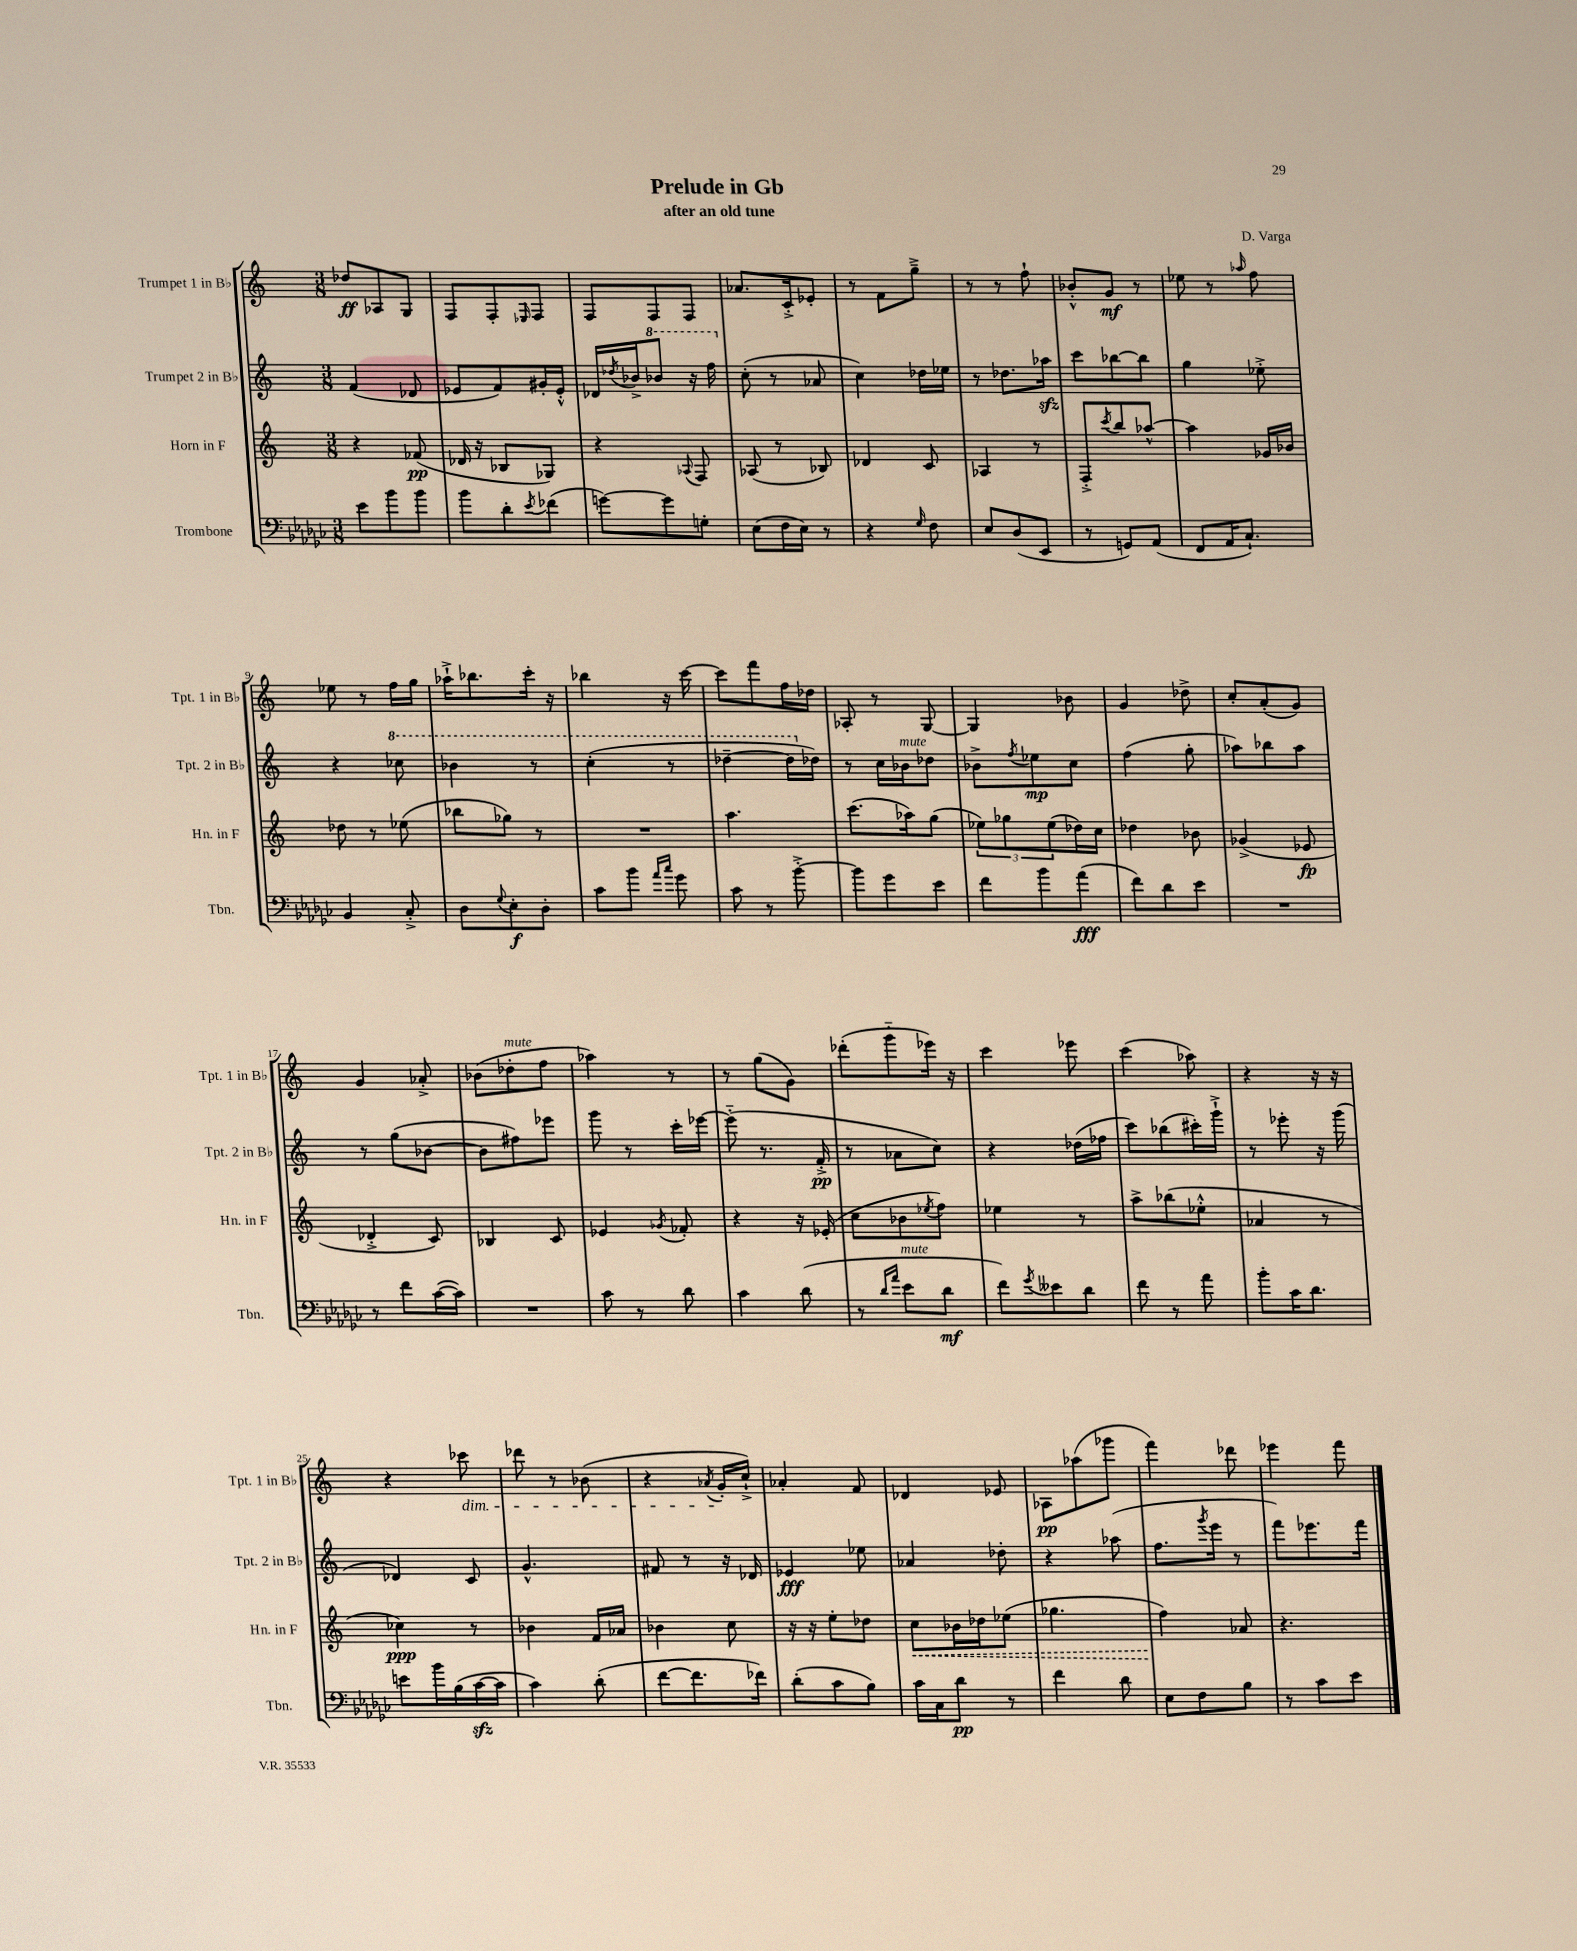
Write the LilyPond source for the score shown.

\header { title = "Prelude in Gb" composer = "D. Varga" subtitle = "after an old tune" }
<<
\new StaffGroup <<
\new Staff = "s0" \with { instrumentName = "Trumpet 1 in Bb" shortInstrumentName = "Tpt. 1 in Bb" } {
    \clef treble \key c \major \numericTimeSignature \time 3/8
    des''8\ff aes8 g8 |
    f8 f8-. \grace { ees16 } f8 |
    f8 f8 f8 |
    aes'8. c'16-.-> ees'8-. |
    r8 f'8 g''8---> |
    r8 r8 f''8-! |
    bes'8-.-^ g'8\mf r8 |
    ees''8 r8 \grace { aes''16 } f''8 |
    ees''8 r8 f''16 g''16 |
    aes''16-!-> bes''8. c'''16-. r16 |
    bes''4 r16 c'''16~ |
    c'''8 f'''8 f''16 des''16 |
    aes8-. r8 g8~ |
    g4 bes'8 |
    g'4 des''8-> |
    c''8-. a'8-.( g'8) |
    g'4 aes'8-.-> |
    bes'8( des''8-.^\markup { \italic "mute" } f''8 |
    aes''4) r8 |
    r8 g''8( g'8) |
    des'''8-.( g'''8-_ ees'''16) r16 |
    c'''4 ees'''8 |
    c'''4( aes''8) |
    r4 r16 r16 |
    r4 ces'''8\dim |
    des'''8 r8 bes'8( |
    r4 \acciaccatura { aes'8 } g'16-.\! c''16-!->) |
    aes'4-. f'8 |
    des'4 ees'8 |
    aes8\pp aes''8( ges'''8 |
    f'''4) des'''8 |
    ees'''4 f'''8 \bar "|." |
}
\new Staff = "s1" \with { instrumentName = "Trumpet 2 in Bb" shortInstrumentName = "Tpt. 2 in Bb" } {
    \clef treble \key c \major \numericTimeSignature \time 3/8
    f'4( des'8 |
    ees'8 f'8) gis'16-. ees'16-.-^ |
    des'16 \acciaccatura { des''8 } bes'16-> \ottava #1 bes''8 r16 f'''16 \ottava #0 |
    c''8-.( r8 aes'8 |
    c''4) des''16 ees''16 |
    r8 des''8. aes''16\sfz |
    c'''8 bes''8~ bes''8 |
    g''4 ees''8-.-> |
    r4 \ottava #1 ces'''8 |
    bes''4 r8 |
    c'''4-.( r8 |
    des'''4~-- des'''16 \ottava #0 des''16) |
    r8 c''16 bes'16^\markup { \italic "mute" } des''8 |
    bes'8-> \acciaccatura { f''8 } ees''8\mp c''8 |
    f''4( g''8-. |
    aes''8) bes''8 aes''8 |
    r8 g''8( bes'8~ |
    bes'8 fis''8) ees'''8 |
    g'''8 r8 c'''16-. ees'''16~ |
    ees'''8-_( r8. f'16-.->\pp |
    r8 aes'8 c''8) |
    r4 des''16( fes''16 |
    c'''8) bes''8( cis'''16-.) g'''16-!-> |
    r8 ees'''8-. r16 g'''16( |
    des'4) c'8 |
    g'4.-^ |
    fis'8 r8 r16 des'16 |
    ees'4\fff ees''8 |
    aes'4 des''8-. |
    r4 aes''8( |
    f''8. \acciaccatura { g'''8 } e'''16 r8 |
    f'''8) ees'''8. f'''16 \bar "|." |
}
\new Staff = "s2" \with { instrumentName = "Horn in F" shortInstrumentName = "Hn. in F" } {
    \clef treble \key c \major \numericTimeSignature \time 3/8
    r4 fes'8\pp( |
    des'16 r16 bes8 ges8) |
    r4 \appoggiatura { aes8 } f8 |
    aes8( r8 bes8) |
    des'4 c'8 |
    aes4 r8 |
    f8-.-> \acciaccatura { c'''8 } b''8 aes''8~-^ |
    aes''4 ges'16 bes'16 |
    des''8 r8 ees''8( |
    bes''8 ges''8) r8 |
    R4. |
    a''4. |
    c'''8.( aes''16) g''8( |
    \tuplet 3/2 { ees''8) ges''8 ees''8( } des''16) c''16 |
    des''4 bes'8 |
    ges'4->( ees'8\fp |
    des'4-.-> c'8) |
    bes4 c'8 |
    ees'4 \acciaccatura { ges'8 } fes'8-. |
    r4 r16 ees'16-.( |
    c''8 bes'8 \acciaccatura { ees''8 } f''8) |
    ees''4 r8 |
    a''8-> bes''8( ees''8-.-^ |
    aes'4 r8 |
    ces''4\ppp) r8 |
    bes'4 f'16 aes'16 |
    bes'4 c''8 |
    r16 r16 e''8-. des''8 |
    \once \override Hairpin.style = #'dashed-line c''8\< bes'16 des''16 ees''8( |
    ges''4. |
    f''4\!) aes'8 |
    r4. \bar "|." |
}
\new Staff = "s3" \with { instrumentName = "Trombone" shortInstrumentName = "Tbn." } {
    \clef bass \key ges \major \numericTimeSignature \time 3/8
    ees'8 bes'8 bes'8 |
    bes'8 des'8-. \acciaccatura { ees'8 } fes'8( |
    g'8~) g'8 g8-. |
    ees8( f16 ees16) r8 |
    r4 \grace { ges16 } f8 |
    ees8 des8( ees,8 |
    r8 g,8) aes,8( |
    f,8 aes,16 ces8.-!) |
    bes,4 ces8-.-> |
    des8 \appoggiatura { ges8 } ees8-.\f des8-. |
    ces'8 bes'8 \grace { aes'16 ces''16 } ges'8 |
    ces'8 r8 bes'8~-.-> |
    bes'8 ges'8 ees'8 |
    f'8 bes'8 aes'8\fff( |
    f'8) des'8 ees'8 |
    R4. |
    r8 f'8 ces'16~( ces'16) |
    R4. |
    ces'8 r8 des'8 |
    ces'4 des'8( |
    r8 \grace { des'16 aes'16 } ees'8^\markup { \italic "mute" } des'8\mf |
    f'8) \acciaccatura { ges'8 } eeses'8 des'8 |
    f'8 r8 aes'8 |
    bes'8-. ces'16 des'8. |
    e'8 bes'16 bes16( ces'16~\sfz ces'16 |
    ces'4) des'8-.( |
    f'8~ f'8. fes'16) |
    des'8-.( ces'8 bes8) |
    ces'16 ces16 des'8\pp r8 |
    f'4 des'8 |
    ees8 f8 bes8 |
    r8 ces'8 ees'8 \bar "|." |
}
>>
>>
